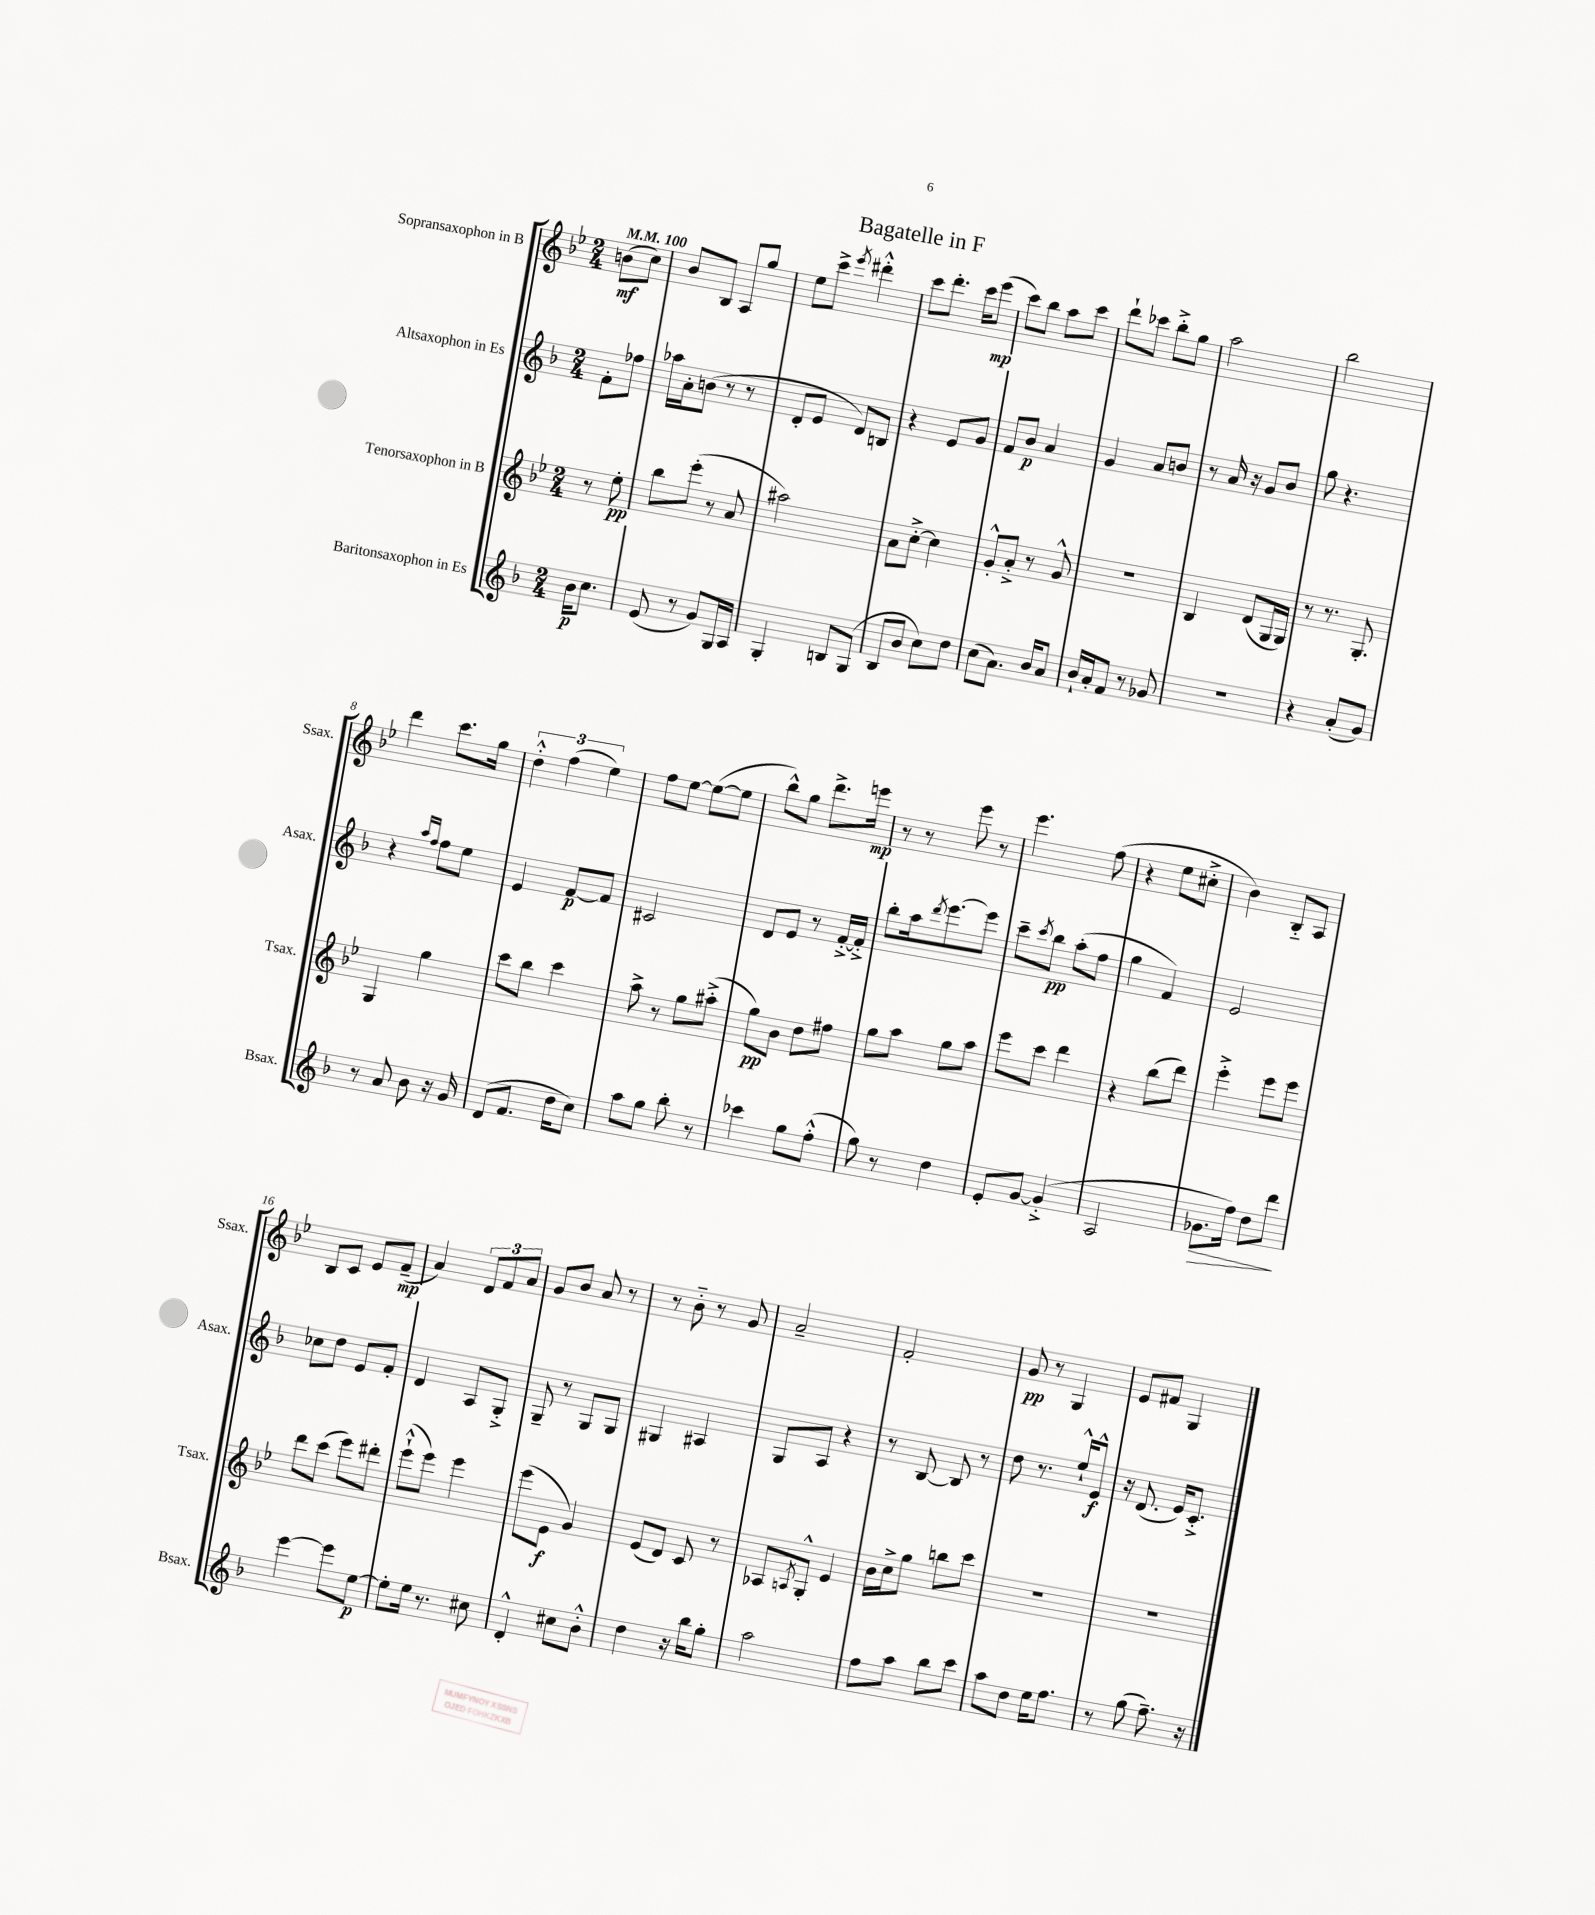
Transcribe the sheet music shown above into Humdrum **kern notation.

**kern	**dynam	**kern	**dynam	**kern	**dynam	**kern	**dynam
*part4	*part4	*part3	*part3	*part2	*part2	*part1	*part1
*staff4	*staff4	*staff3	*staff3	*staff2	*staff2	*staff1	*staff1
*I"Baritonsaxophon in Es	*	*I"Tenorsaxophon in B	*	*I"Altsaxophon in Es	*	*I"Sopransaxophon in B	*
*I'Bsax.	*	*I'Tsax.	*	*I'Asax.	*	*I'Ssax.	*
*clefG2	*	*clefG2	*	*clefG2	*	*clefG2	*
*k[b-]	*	*k[b-e-]	*	*k[b-]	*	*k[b-e-]	*
*M2/4	*	*M2/4	*	*M2/4	*	*M2/4	*
*MM100	*	*MM100	*	*MM100	*	*MM100	*
=	=	=	=	=	=	=	=
16b-\KL	p	8r	.	8f'\L	.	(8bn\L	mf
8.cc\J	.	.	.	.	.	.	.
.	.	8ee-'\	pp	8ff-X\J	.	8cc\J)	.
=1	=1	=1	=1	=1	=1	=1	=1
(8e/	.	8bb-\L	.	16aa-X\LL	.	8b-/L	.
.	.	.	.	16a'\J	.	.	.
8r	.	(8eee-'\J	.	(8bn\J	.	8B-/J	.
8g/L)	.	8r	.	8r	.	8A/L	.
16G/L	.	8a/	.	8r	.	8gg/J	.
16A/JJ	.	.	.	.	.	.	.
=2	=2	=2	=2	=2	=2	=2	=2
4G'/	.	2aa#X\)	.	8d'/L	.	8ee-\L	.
.	.	.	.	8e/J	.	8ccc^\J	.
.	.	.	.	.	.	8qeee-/	.
8Bn/L	.	.	.	8d/L)	.	4ddd#X'^^\	.
(8G/J	.	.	.	8Bn/J	.	.	.
=3	=3	=3	=3	=3	=3	=3	=3
8B-/L	.	8a\L	.	4r	.	8ccc\L	.
8b-/J	.	[8cc'^\J	.	.	.	8.ddd'\J	.
8cc\L)	.	4cc\]	.	8e/L	.	.	.
.	.	.	.	.	.	16ccc\KL	.
8dd\J	.	.	.	8g/J	.	(8eee-\J	mp
=4	=4	=4	=4	=4	=4	=4	=4
(8cc\L	.	8g'^^/L	.	8f/L	.	8ccc\L)	.
8.a\J)	.	8a'^/J	.	8b-/J	p	8bb-\J	.
.	.	8r	.	4a/	.	8aa\L	.
16b-/KL	.	.	.	.	.	.	.
8a/J	.	8g^^/	.	.	.	8ccc\J	.
=5	=5	=5	=5	=5	=5	=5	=5
16b-`/LL	.	2r	.	4g/	.	8ddd`\L	.
16a'/J	.	.	.	.	.	.	.
8f/J	.	.	.	.	.	8ccc-X\J	.
8r	.	.	.	8a/L	.	8bb-'^\L	.
8g-X/	.	.	.	8bn/J	.	8gg\J	.
=6	=6	=6	=6	=6	=6	=6	=6
2r	.	4B-/	.	8r	.	2aa\	.
.	.	.	.	16a/	.	.	.
.	.	.	.	16r	.	.	.
.	.	(8d/L	.	8g/L	.	.	.
.	.	16G/L	.	8b-/J	.	.	.
.	.	16G/JJ)	.	.	.	.	.
=7	=7	=7	=7	=7	=7	=7	=7
4r	.	8r	.	8gg\	.	2bb-\	.
.	.	8.r	.	4.r	.	.	.
(8a'/L	.	.	.	.	.	.	.
.	.	8.G'/	.	.	.	.	.
8g/J)	.	.	.	.	.	.	.
!!LO:LB:g=z
=8	=8	=8	=8	=8	=8	=8	=8
8r	.	4G/	.	4r	.	4ddd\	.
8a/	.	.	.	.	.	.	.
.	.	.	.	16qqaa/LL	.	.	.
.	.	.	.	16qqff/JJ	.	.	.
8b-\	.	4gg\	.	8ff\L	.	8.ccc\L	.
16r	.	.	.	8ee\J	.	.	.
16g/	.	.	.	.	.	16gg\Jk	.
=9	=9	=9	=9	=9	=9	=9	=9
(8d/L	.	8ccc\L	.	4e/	.	6dd'^^\	.
8.f/J	.	8bb-\J	.	.	.	.	.
.	.	.	.	.	.	(6ff\	.
.	.	4ccc\	.	[8f/L	p	.	.
16dd\KL	.	.	.	.	.	.	.
.	.	.	.	.	.	6ee-\)	.
8cc\J)	.	.	.	8f/J]	.	.	.
=10	=10	=10	=10	=10	=10	=10	=10
8aa\L	.	8aa^\	.	2c#X/	.	8ff\L	.
8gg\J	.	8r	.	.	.	[8ee-\J	.
8bb-'\	.	8gg\L	.	.	.	(8ee-\L_	.
8r	.	(8aa#X'^\J	.	.	.	8ee-\J]	.
=11	=11	=11	=11	=11	=11	=11	=11
4ccc-X\	.	8gg\L)	pp	8d/L	.	8bb-^^\L)	.
.	.	8b-\J	.	8e/J	.	8gg\J	.
8gg\L	.	8dd\L	.	8r	.	8.ddd^\L	.
(8ff'^^\J	.	8ff#X\J	.	[16f'^/LL	.	.	.
.	.	.	.	16f'^/JJ]	.	16eeen\Jk	mp
=12	=12	=12	=12	=12	=12	=12	=12
8gg\)	.	8gg\L	.	8bb-'\L	.	8r	.
8r	.	8aa\J	.	16aa\k	.	8r	.
.	.	.	.	8qddd/	.	.	.
.	.	.	.	[8.eee\	.	.	.
4dd\	.	8gg\L	.	.	.	8eee-\	.
.	.	8aa\J	.	8eee\J]	.	8r	.
=13	=13	=13	=13	=13	=13	=13	=13
8e'/L	.	8eee-\L	.	8ccc~\L	.	4.eee-\	.
.	.	.	.	8qccc/	.	.	.
[8g/J	.	8ccc\J	.	8bb-\J	pp	.	.
(4g'^/]	.	4ddd\	.	(8aa'\L	.	.	.
.	.	.	.	8ff\J	.	(8ff\	.
=14	=14	=14	=14	=14	=14	=14	=14
2A/	.	4r	.	4gg\	.	4r	.
.	.	(8bb-\L	.	4f/)	.	8ee-\L	.
.	.	8ddd\J)	.	.	.	8cc#X'^\J	.
=15	=15	=15	=15	=15	=15	=15	=15
!	!LO:HP:b	!	!	!	!	!	!
8.g-X\L	>	4eee-'^\	.	2e/	.	4b-\)	.
16ff\Jk)	.	.	.	.	.	.	.
8dd\L	.	8eee-\L	.	.	.	8B-/L	.
8ddd\J	.	8eee-\J	.	.	.	8A/J	.
.	]	.	.	.	.	.	.
!!LO:LB:g=z
=16	=16	=16	=16	=16	=16	=16	=16
[4eee\	.	8ddd\L	.	8cc-X\L	.	8B-/L	.
.	.	(8ccc\J	.	8dd\J	.	8c/J	.
8eee\L]	.	8eee-\L)	.	8e/L	.	8e-/L	.
[8ee\J	p	8ddd#X'\J	.	8f'/J	.	(8f~/J	mp
=17	=17	=17	=17	=17	=17	=17	=17
8ee'\L]	.	(8eee-`^^\L	.	4d/	.	4a/)	.
16ee\Jk	.	8eee-\J)	.	.	.	.	.
8.r	.	.	.	.	.	.	.
.	.	4eee-\	.	8A/L	.	12d/L	.
.	.	.	.	.	.	12f/	.
8cc#X\	.	.	.	8G'^/J	.	.	.
.	.	.	.	.	.	12a/J	.
=18	=18	=18	=18	=18	=18	=18	=18
4d'^^/	.	(8eee-\L	.	8G~/	.	8g/L	.
.	.	8e-\J	f	8r	.	8b-/J	.
8cc#X\L	.	4g/)	.	8G/L	.	8a/	.
8b-'^^\J	.	.	.	8G/J	.	8r	.
=19	=19	=19	=19	=19	=19	=19	=19
4dd\	.	(8e-/L	.	4G#X/	.	8r	.
.	.	8d/J)	.	.	.	8b-\	.
16r	.	8c/	.	4A#X/	.	8r	.
16bb-\KL	.	.	.	.	.	.	.
8gg'\J	.	8r	.	.	.	8g/	.
=20	=20	=20	=20	=20	=20	=20	=20
2aa\	.	8A-X/L	.	8G/L	.	2a~/	.
.	.	8qAn/	.	.	.	.	.
.	.	8G'^^/J	.	8A/J	.	.	.
.	.	4e-/	.	4r	.	.	.
=21	=21	=21	=21	=21	=21	=21	=21
8ff\L	.	16b-\LL	.	8r	.	2f'/	.
.	.	16cc^\J	.	.	.	.	.
8aa\J	.	8gg\J	.	[8B-/	.	.	.
8bb-\L	.	8bbn\L	.	8B-/]	.	.	.
8ccc\J	.	8ccc\J	.	8r	.	.	.
=22	=22	=22	=22	=22	=22	=22	=22
8aa\L	.	2r	.	8dd\	.	8g/	pp
8dd\J	.	.	.	8.r	.	8r	.
16ee\KL	.	.	.	.	.	4G/	.
8.ff\J	.	.	.	16ee`^^/KL	.	.	.
.	.	.	.	8e^^/J	f	.	.
=23	=23	=23	=23	=23	=23	=23	=23
8r	.	2r	.	16r	.	8e-/L	.
.	.	.	.	(8.d/	.	.	.
(8gg\	.	.	.	.	.	8f#X/J	.
8.ff~\)	.	.	.	16e/KL)	.	4G/	.
.	.	.	.	8.c'^/J	.	.	.
16r	.	.	.	.	.	.	.
==	==	==	==	==	==	==	==
*-	*-	*-	*-	*-	*-	*-	*-
